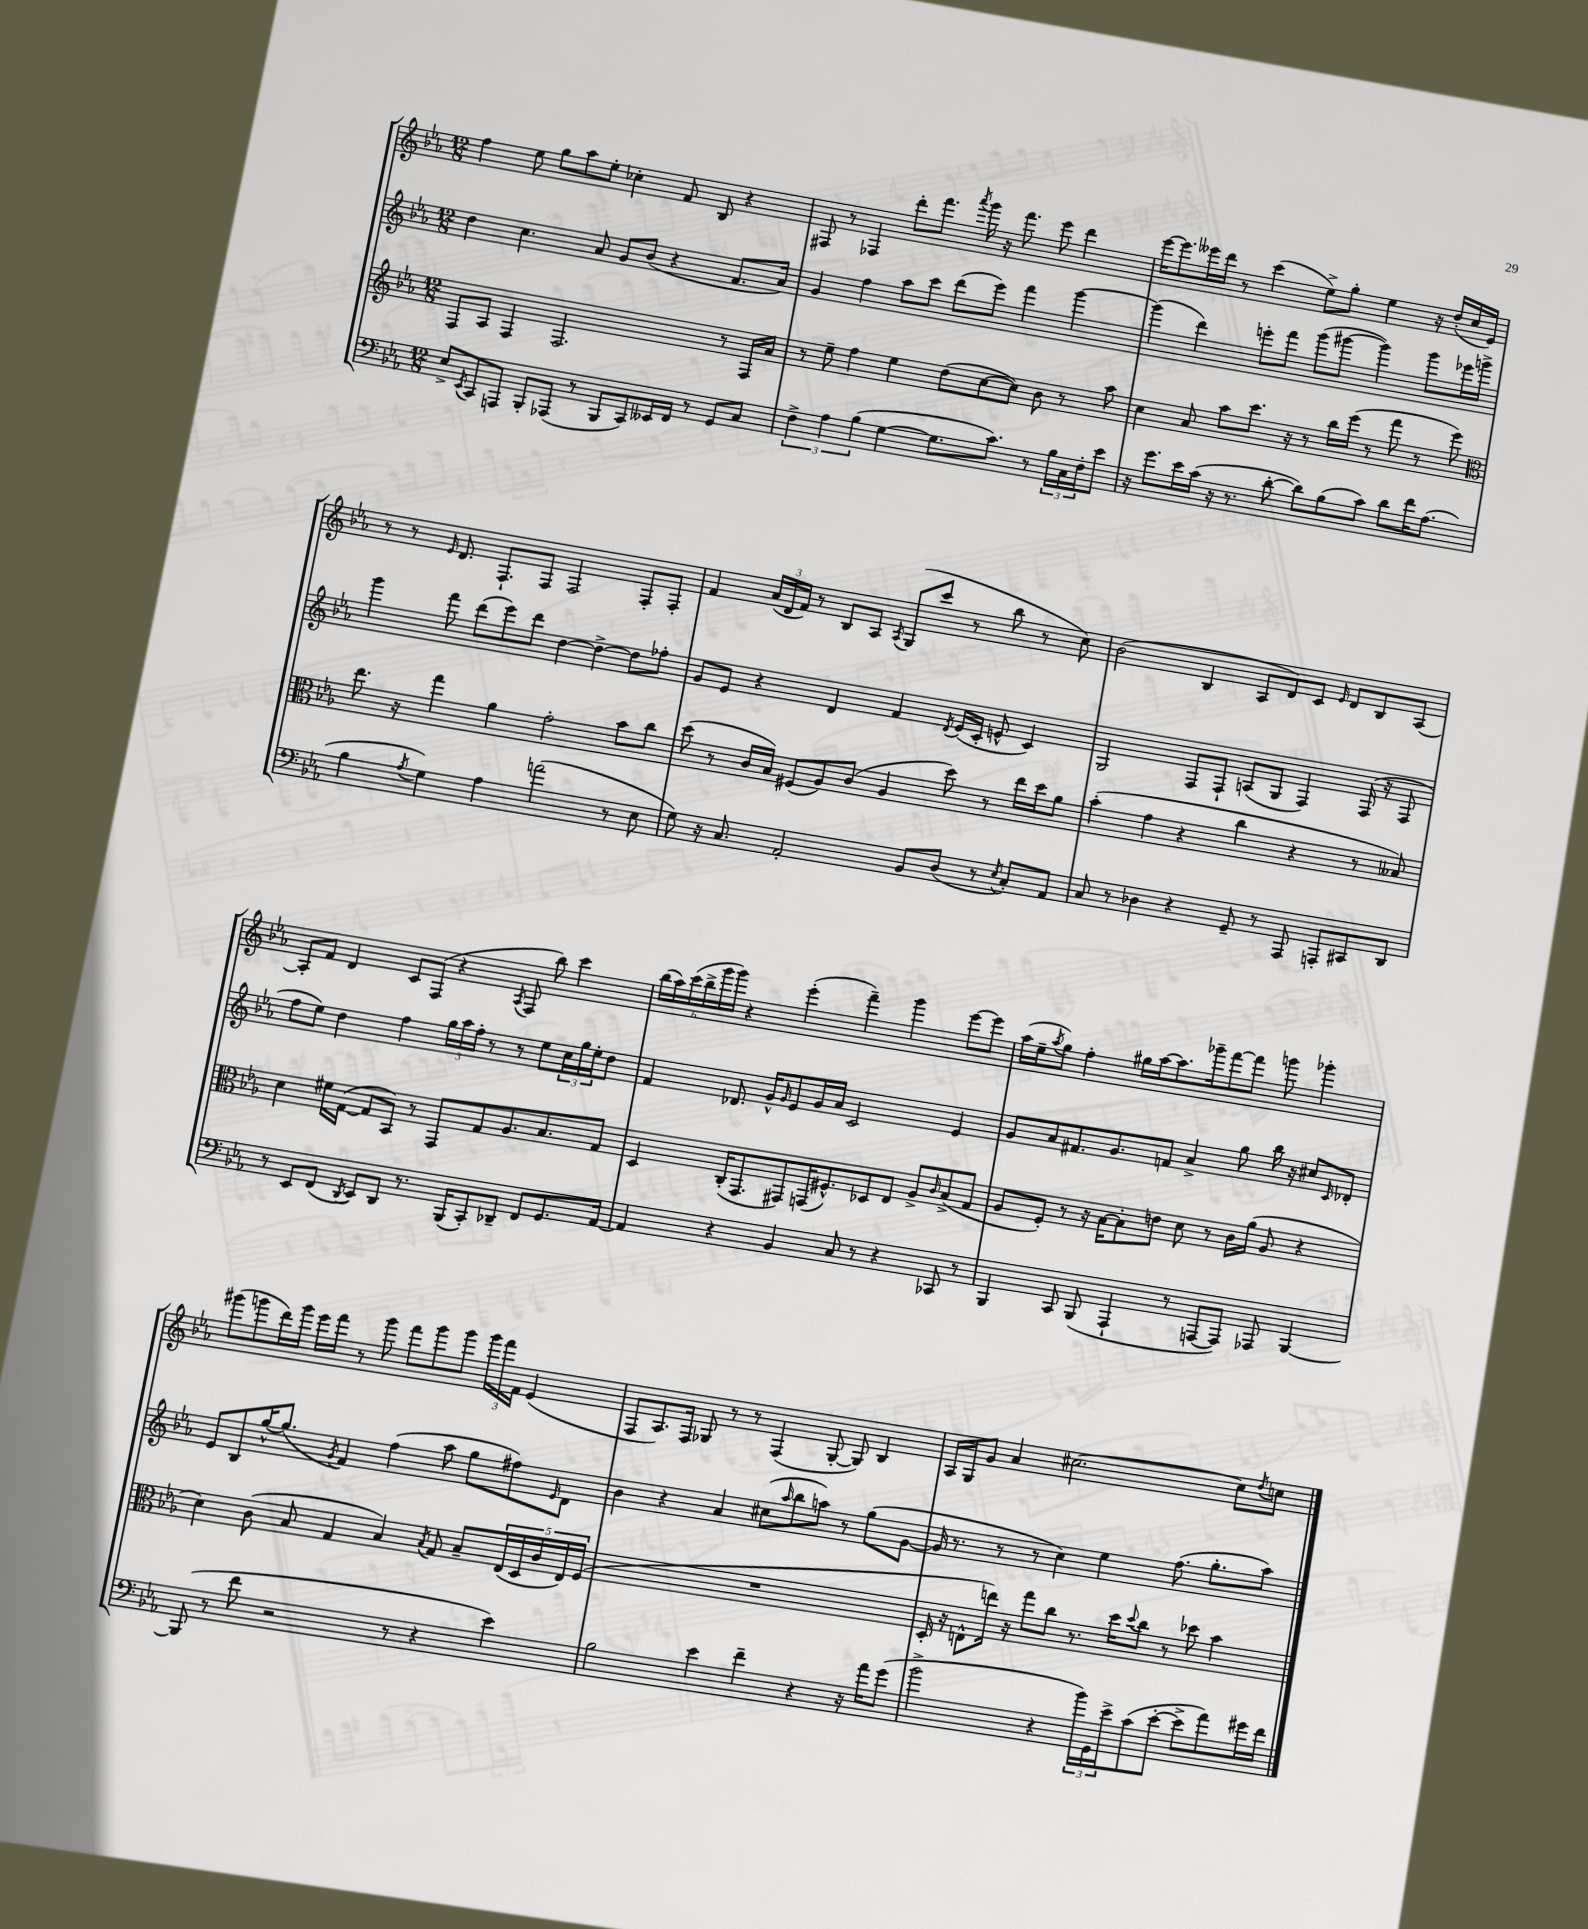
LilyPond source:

<<
\new StaffGroup <<
\new Staff = "s0" {
    \clef treble \key ees \major \numericTimeSignature \time 12/8
    f''4 ees''8 g''8 aes''8 ees''8-. ces''4-. f'8 bes8 r4 |
    fis8 r8 fes4 d'''8-. f'''8. \acciaccatura { aes'''8 } g'''16 r16 f'''8. ees'''8 d'''4 |
    ees'''16~ ees'''8. eeses'''16 d'''16 r8 c'''4( ees''8->) g''8-. ees''4 r16 d''16-.( c''16 ees'16) |
    r8 r8 \grace { ees'16 } d'8. f8.-! f8 f2 f8-. f8-. |
    f'4 \tuplet 3/2 { aes'16( d'16 f'16) } r8 bes8 aes8 \acciaccatura { aes8 } g8( c'''8 r8 bes''8 r8 c''8) |
    bes'2( bes4 aes8 d'8) c'8 \grace { ees'16 } d'8 bes8 aes8~ |
    aes8-. f'8 d'4 c'8 f8( r4 \acciaccatura { aes8 } f8 bes''8) c'''4 |
    \tuplet 6/4 { bes''16( aes''16) c'''16( bes''16-> g'''16 g'''16) } r4 ees'''4-.( f'''4--) g'''4 ees'''8~ ees'''8 |
    aes''16( ees''16-- \acciaccatura { aes''8 } g''8) f''4-. gis''16 aes''16~ aes''8. ges'''16-- f'''8~ f'''8 g'''8 ges'''4-. |
    gis'''8( g'''8 d'''16) g'''16 ees'''16 f'''16 r8 g'''8 f'''8 g'''8 g'''8 \tuplet 3/2 { g'''16 f'''16 f'16 } ees'4( |
    f8 aes8.) f16 ges8 r8 r8 f4( ges8~-. ges8) bes4 |
    aes16 g16 g'8 aes'4 cis''2.~ cis''8 \acciaccatura { d''8 } c''8 \bar "|." |
}
\new Staff = "s1" {
    \clef treble \key ees \major \numericTimeSignature \time 12/8
    d''4 c''4. aes'8 g'8 bes'8( r4 f'8. aes'16) |
    g'4 f''4 aes''8 c'''8 d'''8( ees'''8) f'''4 g'''4~ |
    g'''4( d'''4) e'''8-. f'''8 g'''8( gis'''8~ gis'''4) gis'''8 ees'''16 g'''16-> |
    g'''4 f'''8 d'''8( ees'''8) d'''8 d''4~ d''4~-> d''8 fes''8-. |
    g'8 ees'8 r4 d'4 f'4 \acciaccatura { d'8 } ees'16( c'16-. e'8-^ c'4) |
    g2 f8 f8-! a8( g8 f4) f16( r16 f8 |
    f''8 ees''8) d''4 f''4 \tuplet 3/2 { g''16 aes''16 f''16-. } r8 r8 ees''8 \tuplet 3/2 { c''16 g''16 ees''16-. } d''8 |
    f'4 des'8. g'16-^ \grace { g'16 } ees'8 g'16 aes'16 c'2 ees'4 |
    g'8 aes'8 fis'8. g'8. f'8 aes'4-> g''8 bes''16 r16 cis''8 \grace { c'16 } des'8-. |
    ees'8 bes8 g''16~-^ g''8.( \acciaccatura { g'8 } f'4) f''4( aes''8 g''8 fis''8) \grace { ees'16 } d'8 |
    bes'4 r4 aes'4 cis''8( \grace { aes''16 } bes''8 a''8) r8 g''8( g'8~ |
    g'16 r8. r8 r8 c''4) ees''4 f''8.( g''8.-. aes''8) \bar "|." |
}
\new Staff = "s2" {
    \clef treble \key ees \major \numericTimeSignature \time 12/8
    f8 aes8 f4 f2. r8 f16 aes'16 |
    r8 ees''8-- f''4 ees''4 d''8( c''8~ c''8) bes'8 r8 aes''8 |
    c''4 aes'8 aes''8 c'''8. r16 r8 bes''16 ees'''16( r8 f'''8 r8 ees'''8) |
    \clef alto ees''8. r16 g''4 aes'4 g'2-. bes'8 c''8 |
    d''8( r8 c'16 bes16) fis8( aes8) c'8( aes4 d''8) r8 ees''16 d''16 aes'8 |
    bes'4-.( g'4 r4 c''4 r4 r8 beses8) |
    d'4 fis'16 g16~( g8 bes,8) r8 g,8 g8 aes8. bes8. g8 |
    d4 c16-.( g,8. gis,8) g,16( fis8.-^) des8 ees8 aes8-> \grace { c'16 } bes8->( g8 |
    aes8 f8-.) r8 r16 bes16~ bes8-. e'8 d'8 r8 c'16 aes'16( aes8 r4 |
    d'4) c'8( bes8 g4 bes4) \acciaccatura { bes8 } g8 bes8-- \tuplet 5/4 { ees16( d16 c'16 ees16) f16( } |
    R1. |
    d16-. r16 e8-^ e''16) r16 g''8 c''8 r8. d''16 \appoggiatura { d''8 } c''8 r8 des''8 bes'4 \bar "|." |
}
\new Staff = "s3" {
    \clef bass \key ees \major \numericTimeSignature \time 12/8
    ees8-> \acciaccatura { ees,8 } c,8 a,,8 bes,,8-. aes,,8( r8 bes,,8 c,8) eeses,16 f,16 r8 g,8 c8 |
    \tuplet 3/2 { f4-> aes4 bes4( } g4~ g8. c'8.) r8 \tuplet 3/2 { bes16 c16 f16-. } ees'8 |
    r16 g'8. ees'16 c'16( r16 r8. d'8~-. d'8) bes8( c'8) d'8 f'16 aes8.( |
    bes4 \acciaccatura { aes8 } g4) aes4 a'2( r8 ees8 |
    g8) r16 c8. aes,2-. bes,8 d8( r8 \acciaccatura { ees8 } c8-.) aes,8 |
    c8 r8 des4 r4 g,8-- r8 aes,,8 a,,8-. cis,8 d,8 |
    r8 ees,8 f,8( \acciaccatura { d,8 } ees,8) d,8 r8. bes,,16( c,8-.) des,8-- f,8 g,8. aes,16~ |
    aes,4 r4 bes,4 c8 r8 r4 ces,8 r8 |
    bes,,4 c,8 bes,,8( aes,,4-! r8 a,,8~ a,,8) aes,,8 bes,,4~ |
    bes,,8( r8 f'8 r2 r8 r4 ees'4) |
    bes2 ees'4 f'4-- r4 r16 aes'16 g'8( |
    bes'2-> r4 \tuplet 3/2 { bes'16) g,16 ees'16-> } c'8( ees'8~-. ees'8-> aes'8) gis'16 f'16 \bar "|." |
}
>>
>>
\layout { \context { \Score \remove "Bar_number_engraver" } }
